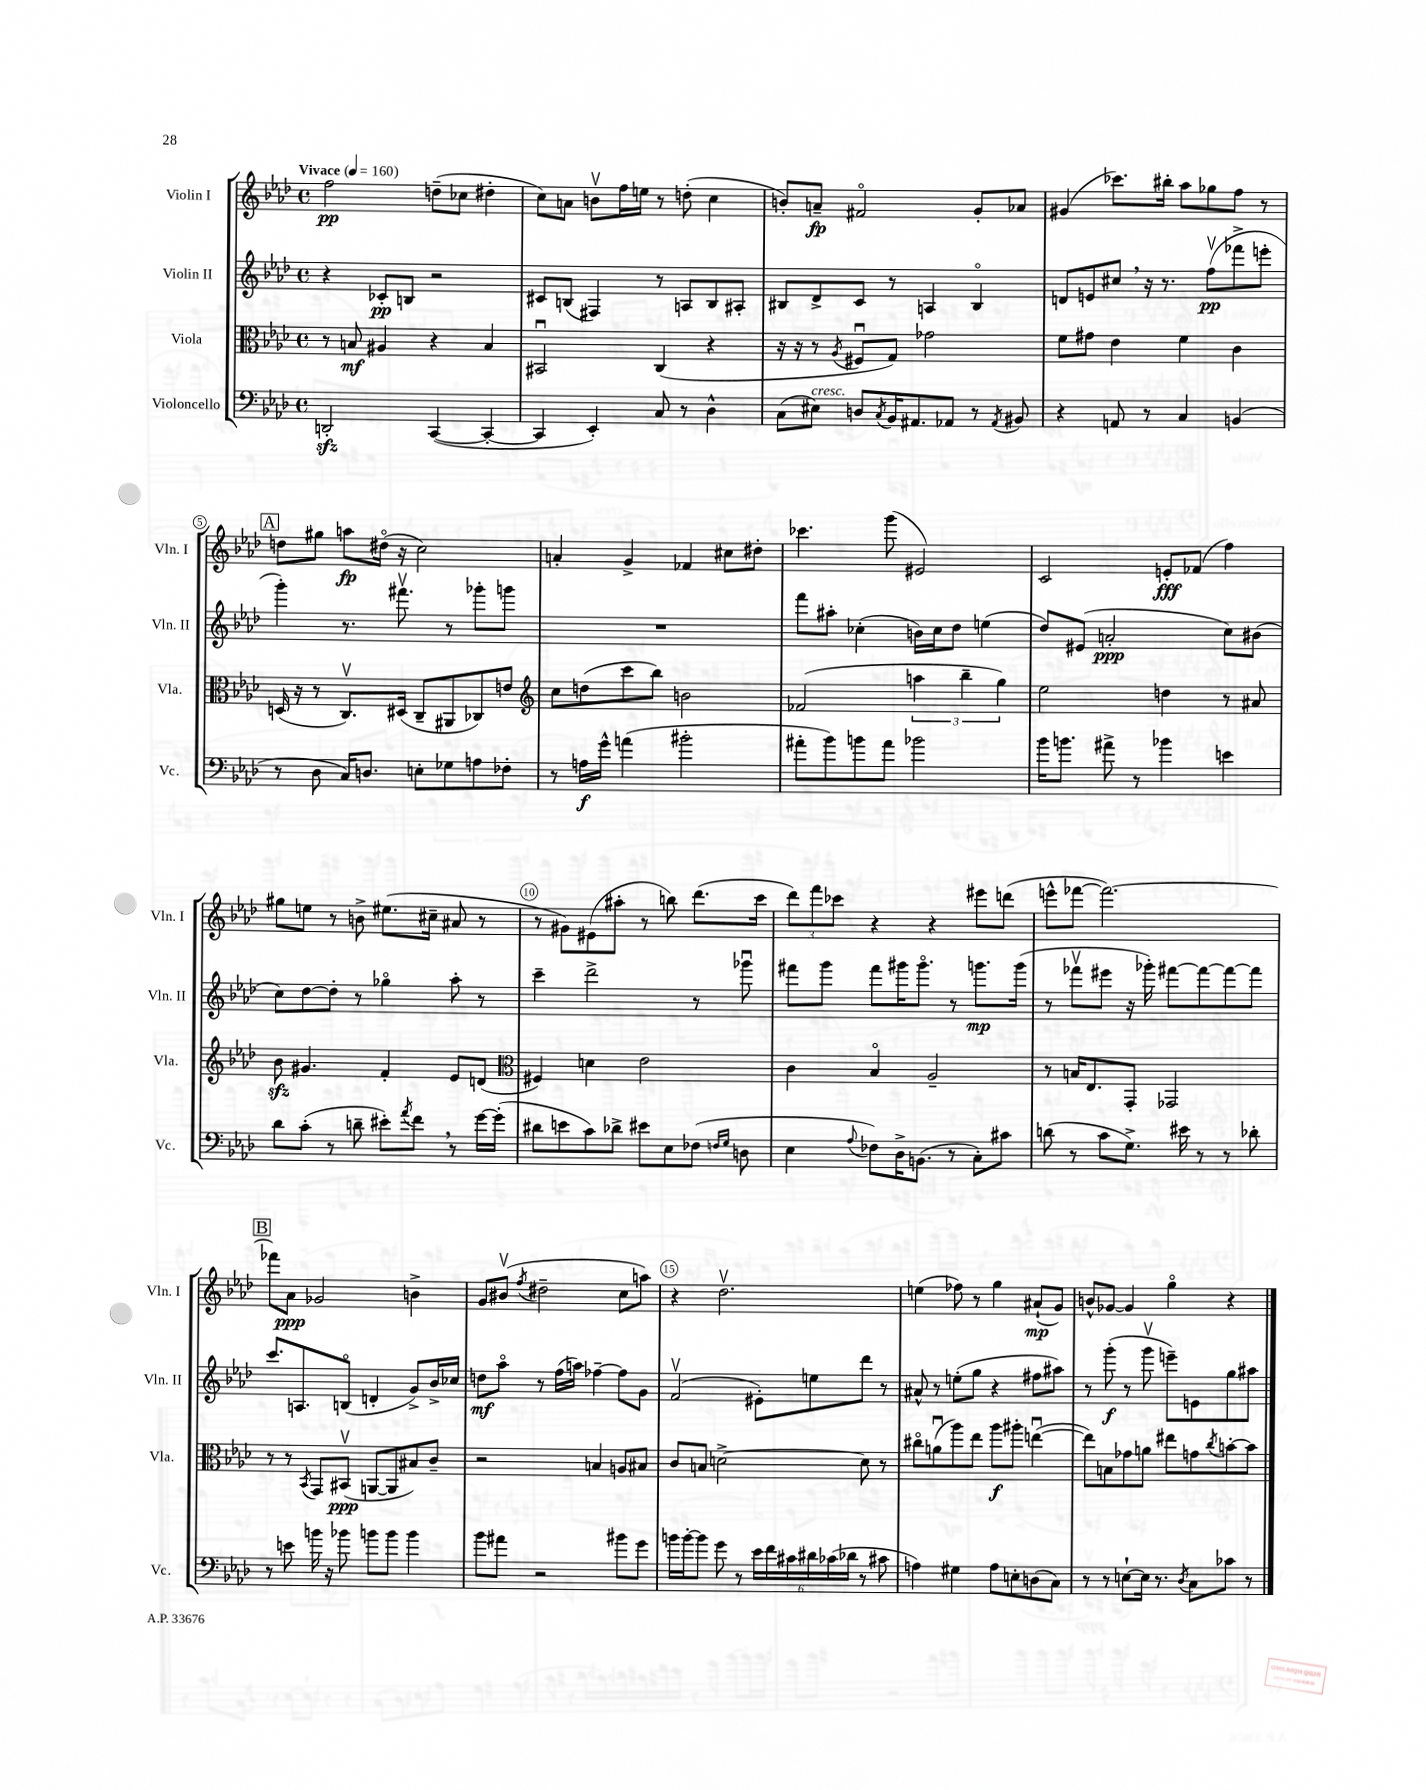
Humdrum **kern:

**kern	**kern	**kern	**kern
*staff4	*staff3	*staff2	*staff1
*clefF4	*clefC3	*clefG2	*clefG2
*k[b-e-a-d-]	*k[b-e-a-d-]	*k[b-e-a-d-]	*k[b-e-a-d-]
*M4/4	*M4/4	*M4/4	*M4/4
*met(c)	*met(c)	*met(c)	*met(c)
*MM160	*MM160	*MM160	*MM160
2DD'/	8r	4r	2ff\
.	8B/	.	.
.	4A#/	8c-'/L	.
.	.	8B/J	.
([4CC/	4r	2r	(8dd~\L
.	.	.	8cc-\J
4CC'/_	4B/	.	4dd#'\
=	=	=	=
4CC/]	2BB#u/	8c#/L	8cc\L)
.	.	(8B/J	8a\J
4EE-'/)	.	4F#/)	8bv\L
.	.	.	16ff\L
.	.	.	16ee\JJ
8C/	(4C/	8r	8r
8r	.	8A/L	(8dd'\
4D-^^\	4r	8B/	4cc\
.	.	8A#'/J	.
=	=	=	=
(8C\L	16r	8B#/L	8b'/L)
.	16r	.	.
8E#\J)	8r	8d-^/	8a~/J
.	8qA-/	.	.
8D/L	8F#u/L	8c/J	2f#o/
8qC/	.	.	.
16BB-/K	8G/J)	8r	.
8.AA#/	.	.	.
.	2g-\	4A/	.
8AA-/J	.	.	.
8r	.	4B#o/	8g'/L
8qAA-/	.	.	.
8BB#/	.	.	8a-/J
=	=	=	=
4r	8f\L	8d/L	(4g#/
.	8g#\J	8e/	.
8AA/	4e-\	8cc#/J	8.ccc-\L)
8r	.	16r	.
.	.	8.r	16bb#'\Jk
4C/	4f\	.	8aa-\L
.	.	(8ffv\L	8gg-\
(4BB/	4c\	8fff-^\	8ff\J
.	.	8eee'\J	8r
=	=	=	=
8r	(16D/	4ggg'\)	8dd\L
.	16r	.	.
8D-\	8r	.	8gg#\J
16C/LK)	8.Cv/L)	8.r	8aa\L
8.D/J	.	.	.
.	.	.	(16dd#o\Jk
.	(16D#/Jk	8.fff#v\	16r
8E'\L	8C~/L	.	2cc\)
8G-\	8AA#/	8r	.
8A\	8C-/)	8ggg-'\L	.
8F-'\J	8e/J	8ggg\J	.
=	=	=	=
*	*clefG2	*	*
8r	8cc\L	1r	4a'/
16A\LL	(8dd\	.	.
16g^^\JJ	.	.	.
(4a\	8ccc\	.	4g^/
.	8bb-\J)	.	.
2b#'\	2b\	.	4f-/
.	.	.	8cc#\L
.	.	.	8dd#'\J
=	=	=	=
8a#'\L	(2f-/	8fff\L	4.ccc-\
8b-\)	.	8aa#'\J	.
8b\	.	(4cc-'\	.
8a#\J	.	.	(8ggg\
2b-\	6aa\	16b\LL)	2e#/)
.	.	16cc-\J	.
.	.	8dd-\J	.
.	6bb-~\	.	.
.	.	(4ee\	.
.	6gg\)	.	.
=	=	=	=
16b-\LK	2ee-\	8dd-/L)	2c/
8.b\J	.	.	.
.	.	(8e#/J	.
8a#^\	.	2a'/	.
8r	.	.	.
4b-\	4dd\	.	8e'/L
.	.	.	(8f-/J
4e\	8r	8cc\L)	4ff\)
.	8a#/	(8b#\J	.
=	=	=	=
8d-\L	8b-\	8cc\L)	8gg#\L
(8c'\J	4.g#/	[8dd-\	8ee\J
8r	.	8dd-'\]J	8r
8d~\	.	8r	8b^\
8e#'\L)	4f'/	4gg-o\	(8.ee#\L
8qa-/	.	.	.
8f\J	.	.	.
.	.	.	16cc#~\Jk
8r	8e-/L	8aa-'\	8a#/
[16g\LL	(8d/J	8r	8r
(16g'\]JJ	.	.	.
=	=	=	=
*	*clefC3	*	*
8d#\L	4F#/)	4ccc~\	8r
8e\	.	.	8g#\L)
8c\)	4d\	2ddd-^\	(8e#\
8d-^\J	.	.	8aa#'\J
8e#\L	2e-\	.	8r
8E-\	.	.	8bb\)
(8F-\J	.	8r	(8.ddd-\L
16qqF/LL	.	.	.
16qqG/JJ	.	.	.
8D\	.	8ggg-u\	.
.	.	.	16ccc\Jk
=	=	=	=
4E-\	4c\	8fff#\L	12ddd-\L)
.	.	.	12fff\
.	.	8ggg\J	.
.	.	.	12ccc-\J
8qqA-/	.	.	.
8F-\L)	4B-o/	8fff#\L	4r
16D-^\K	.	16ggg#\K	.
(8.BB\J	.	8.ggg#o\J	.
.	2A-~/	.	4r
8r	.	8r	.
8C'\L)	.	8.ggg\L	8eee#\L
8c#\J	.	.	(8ddd\J
.	.	(16ggg\Jk	.
=	=	=	=
(8d\	8r	8r	8eee^^\L
8r	16B/LK	8fff-v\L	[8fff-\J
.	8.E-/	.	.
8c\L	.	8eee#\J	2.fff-\_)
8.G^\J)	8GG'/J	16r	.
.	.	16ggg-'\)	.
.	2GG-/	[8fff#\L	.
16e#\	.	.	.
8r	.	8fff#\_	.
8r	.	8fff#\_	.
8d-'\	.	8fff#\]J	.
=	=	=	=
8r	8r	8.ccc/L	8fff-\]L
8e\	8r	.	8a-\J
.	.	8.A/	.
.	8qBB-/	.	.
16b\	8GG/L	.	2g-/
16r	.	.	.
8b-\	(8BB#v/J	(8Bo/J	.
8b\L	[8AA/L	4d'/	.
8b\J	8AA/]	.	.
4b\	8B#/)	8g^/L)	4b^\
.	8c~/J	16b-^/L	.
.	.	16cc-/JJ	.
=	=	=	=
8b-\L	2r	8dd\L	8g/L
8a#\J	.	8aa-o\J	(8b#v/J
.	.	.	8qff/
2r	.	8r	2dd#~\
.	.	(16ff\LL	.
.	.	16aa\JJ)	.
.	4B/	[4ff-~\	.
8b#\L	8A/L	8ff-\]L	8cc\L
8g\J	8B#/J	8g\J	8aa\J)
=	=	=	=
16b\LL	8c/L	(2fv/	4r
[16b'\J	.	.	.
8b\]J	8B/J	.	.
8g\	[2d^\	.	2.dd-v\
8r	.	.	.
24e-\LL	.	8e#'\L)	.
24f\	.	.	.
24c#\	.	.	.
24d#\	.	8ee\	.
(24c-\	.	.	.
24d-\JJ	.	.	.
8r	8d\]	8ddd-\J	.
8c#\	8r	8r	.
=	=	=	=
4A\)	8cc#o\L	8a#^^/	(4ee\
.	(8au\	8r	.
4G#\	8aa-\)	(8ee'\L	8ff-\)
.	8ee-\J	8gg\J	8r
8A\L	8aa-\L	4r	4gg\
8E'\	8aa#'\J	.	.
(8D\	([4eeu\	8ff#\L	(8a#`/L
8C\J)	.	8aa#\J)	8g/J)
=	=	=	=
8r	8ee\]L)	8r	8b^^/L
8r	8B\	(8ggg'\	[8g-/J
[8E`\L	8g-\	8r	4g-/]
16E\]Jk	8a\J	8gggv\	.
8.r	.	.	.
.	8ee#\L	8eee~\L)	4ggo\
8qD-/	.	.	.
8C\L	8g\	8e\	.
.	8qcc/	.	.
8c-\J	[8b'\	8gg\	4r
8r	8b\]J	8aa#\J	.
==	==	==	==
*-	*-	*-	*-
